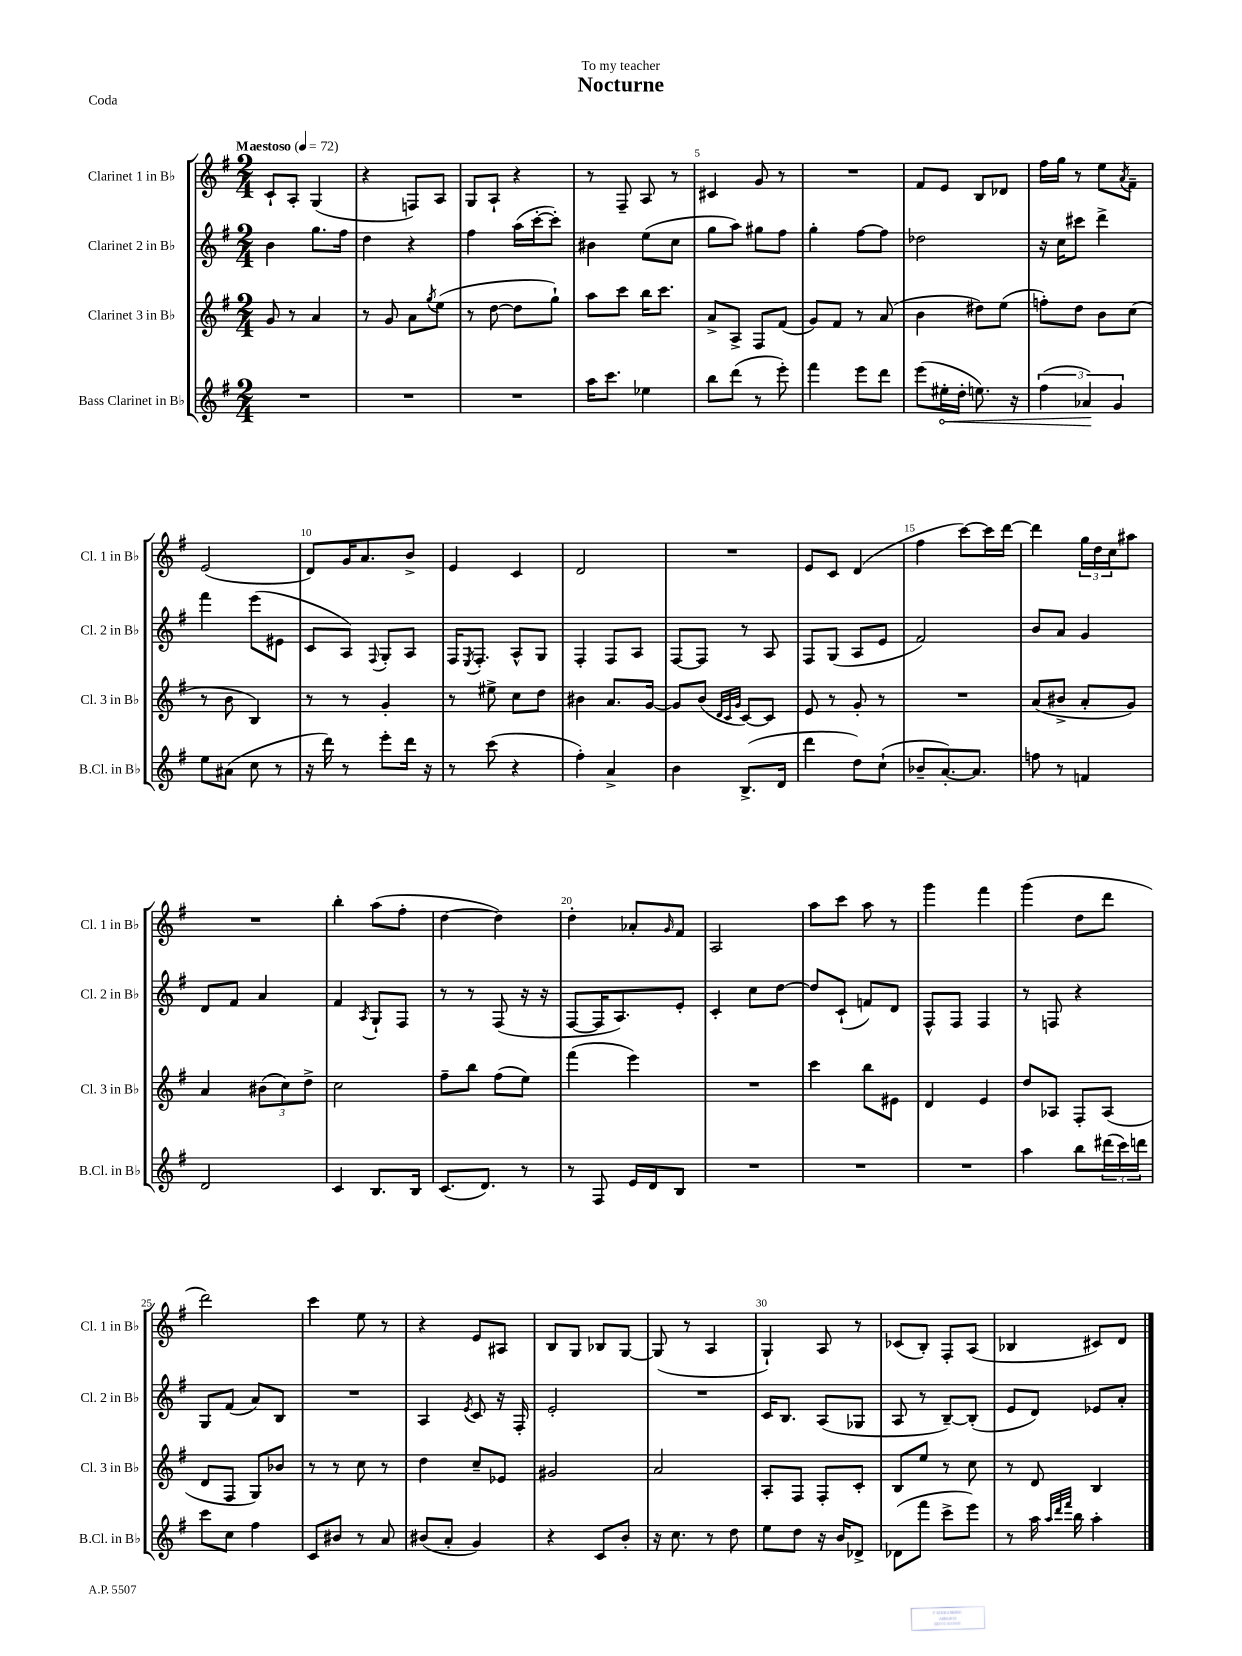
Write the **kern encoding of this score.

**kern	**dynam	**kern	**kern	**kern
*part4	*part4	*part3	*part2	*part1
*staff4	*staff4	*staff3	*staff2	*staff1
*I"Bass Clarinet in B♭	*	*I"Clarinet 3 in B♭	*I"Clarinet 2 in B♭	*I"Clarinet 1 in B♭
*I'B.Cl. in B♭	*	*I'Cl. 3 in B♭	*I'Cl. 2 in B♭	*I'Cl. 1 in B♭
*clefG2	*	*clefG2	*clefG2	*clefG2
*k[f#]	*	*k[f#]	*k[f#]	*k[f#]
*M2/4	*	*M2/4	*M2/4	*M2/4
*MM72	*	*MM72	*MM72	*MM72
=1	=1	=1	=1	=1
!	!	!	!	!LO:TX:a:B:t=Maestoso
2r	.	8g/	4b\	8c`/L
.	.	8r	.	8A'/J
.	.	4a/	8.gg\L	(4G/
.	.	.	16ff#\Jk	.
=2	=2	=2	=2	=2
2r	.	8r	4dd\	4r
.	.	8g/	.	.
.	.	8a\L	4r	8Fn/L)
.	.	8qgg/	.	.
.	.	(8ee\J	.	8A/J
=3	=3	=3	=3	=3
2r	.	8r	4ff#\	8G/L
.	.	[8dd\	.	8A`/J
.	.	8dd\L]	(16aa\LL	4r
.	.	.	[16ccc'\J	.
.	.	8gg`\J)	8ccc'\J])	.
=4	=4	=4	=4	=4
16aa\KL	.	8aa\L	4b#X\	8r
8.ccc\J	.	.	.	.
.	.	8ccc\J	.	8F#~/
4ee-X\	.	16bb\KL	(8ee\L	8A/
.	.	8.ccc\J	.	.
.	.	.	8cc\J	8r
=5	=5	=5	=5	=5
8bb\L	.	8a^/L	8gg\L	4c#X/
(8ddd\J	.	8A^/J	8aa\J)	.
8r	.	8F#/L	8gg#X\L	8g/
8eee'\)	.	(8f#/J	8ff#\J	8r
=6	=6	=6	=6	=6
4fff#\	.	8g/L)	4gg'\	2r
.	.	8f#/J	.	.
8eee\L	.	8r	[8ff#\L	.
8ddd\J	.	(8a/	8ff#\J]	.
=7	=7	=7	=7	=7
(8eee\L	.	4b\	2dd-X\	8f#/L
!	!LO:HP:b	!	!	!
16ee#X'\L	<	.	.	8e/J
16dd'\JJ	.	.	.	.
8.een\)	.	8dd#X\L)	.	8B/L
.	.	(8ee\J	.	8d-X/J
16r	.	.	.	.
=8	=8	=8	=8	=8
(6ff#\	.	8ffn'\L)	16r	16ff#\LL
.	.	.	16cc\KL	16gg\JJ
.	.	8dd\J	8ccc#X\J	8r
6a-X/)	.	.	.	.
.	.	8b\L	4ddd^\	8ee\L
6g/	[	.	.	.
.	.	.	.	8qa/
.	.	(8cc\J	.	8f#~\J
!!LO:LB:g=z
=9	=9	=9	=9	=9
8ee\L	.	8r	4fff#\	(2e/
(8a#X\J	.	8b\	.	.
8cc\	.	4B/)	(8eee\L	.
8r	.	.	8e#X\J	.
=10	=10	=10	=10	=10
16r	.	8r	8c/L	8d/L)
16ddd\)	.	.	.	.
8r	.	8r	8A/J)	16g/K
.	.	.	.	8.a/
.	.	.	8qqF#/	.
8eee'\L	.	4g'/	8G'/L	.
16ddd\Jk	.	.	8A/J	8b^/J
16r	.	.	.	.
=11	=11	=11	=11	=11
8r	.	8r	16F#/KL	4e/
.	.	.	8qE/	.
.	.	.	8.F#'/J	.
(8ccc\	.	8ee#X^\	.	.
4r	.	8cc\L	8A^^/L	4c/
.	.	8dd\J	8G/J	.
=12	=12	=12	=12	=12
4ff#'\)	.	4b#X\	4F#'/	2d/
4a^/	.	8.a/L	8F#/L	.
.	.	.	8A/J	.
.	.	[16g/Jk	.	.
=13	=13	=13	=13	=13
4b\	.	8g/L]	[8F#/L	2r
.	.	(8b/J	8F#/J]	.
.	.	32qqd/LLL	.	.
.	.	32qqc/	.	.
.	.	32qqg/JJJ	.	.
(8.B^/L	.	[8c/L)	8r	.
.	.	8c/J]	8A/	.
16d/Jk	.	.	.	.
=14	=14	=14	=14	=14
4ddd\	.	8e/	8F#/L	8e/L
.	.	8r	(8G/J	8c/J
8dd\L)	.	8g'/	8A/L	(4d/
(8cc`\J	.	8r	8e/J	.
=15	=15	=15	=15	=15
8b-X~/L	.	2r	2f#/)	4ff#\
[8.a'/)	.	.	.	.
.	.	.	.	[8ccc\L)
8.a/J]	.	.	.	.
.	.	.	.	16ccc\L]
.	.	.	.	[16ddd\JJ
=16	=16	=16	=16	=16
8ffn\	.	(8a/L	8b/L	4ddd\]
8r	.	8b#X^/J	8a/J	.
4fn/	.	8a'/L	4g/	24gg\LL
.	.	.	.	24dd\
.	.	.	.	24cc\J
.	.	8g/J)	.	8aa#X\J
!!LO:LB:g=z
=17	=17	=17	=17	=17
2d/	.	4a/	8d/L	2r
.	.	.	8f#/J	.
.	.	(12b#X\L	4a/	.
.	.	12cc\)	.	.
.	.	12dd^\J	.	.
=18	=18	=18	=18	=18
4c/	.	2cc\	4f#/	4bb'\
.	.	.	8qA/	.
8.B/L	.	.	8G`/L	(8aa\L
.	.	.	8F#/J	8ff#'\J
16B/Jk	.	.	.	.
=19	=19	=19	=19	=19
(8.c/L	.	8ff#~\L	8r	[4dd\
.	.	8bb\J	8r	.
8.d/J)	.	.	.	.
.	.	(8ff#\L	(8F#/	4dd\])
8r	.	8ee\J)	16r	.
.	.	.	16r	.
=20	=20	=20	=20	=20
8r	.	(4fff#\	[8F#/L	4dd'\
8F#/	.	.	16F#/K]	.
.	.	.	8.A/)	.
16e/LL	.	4eee\)	.	8a-X'/L
16d/J	.	.	.	.
.	.	.	.	16qqg/
8B/J	.	.	8e'/J	8f#/J
=21	=21	=21	=21	=21
2r	.	2r	4c'/	2A/
.	.	.	8cc\L	.
.	.	.	[8dd\J	.
=22	=22	=22	=22	=22
2r	.	4ccc\	8dd/L]	8aa\L
.	.	.	(8c`/J	8ccc\J
.	.	8bb\L	8fn/L)	8aa\
.	.	8e#X\J	8d/J	8r
=23	=23	=23	=23	=23
2r	.	4d/	8F#^^/L	4ggg\
.	.	.	8F#/J	.
.	.	4e/	4F#/	4fff#\
=24	=24	=24	=24	=24
4aa\	.	8dd/L	8r	(4ggg\
.	.	8A-X/J	8Fn/	.
8bb\L	.	8F#'/L	4r	8dd\L
(24ddd#X\L	.	(8A-/J	.	8ddd\J
24ccc\)	.	.	.	.
24dddn\JJ	.	.	.	.
!!LO:LB:g=z
=25	=25	=25	=25	=25
8ccc\L	.	8d/L	8G/L	2ddd\)
8cc\J	.	8F#/J	(8f#/J	.
4ff#\	.	8G/L)	8a/L)	.
.	.	8b-X/J	8B/J	.
=26	=26	=26	=26	=26
8c/L	.	8r	2r	4ccc\
8b#X/J	.	8r	.	.
8r	.	8cc\	.	8ee\
8a/	.	8r	.	8r
=27	=27	=27	=27	=27
(8b#X/L	.	4dd\	4A/	4r
8a'/J	.	.	.	.
.	.	.	8qe/	.
4g/)	.	8cc~/L	8c/	8e/L
.	.	8e-X/J	16r	8A#X/J
.	.	.	16F#'/	.
=28	=28	=28	=28	=28
4r	.	2g#X/	2e'/	8B/L
.	.	.	.	8G/J
8c/L	.	.	.	8B-X/L
8b'/J	.	.	.	[8G/J
=29	=29	=29	=29	=29
16r	.	2a/	2r	(8G/]
8.cc\	.	.	.	.
.	.	.	.	8r
8r	.	.	.	4A/
8dd\	.	.	.	.
=30	=30	=30	=30	=30
8ee\L	.	8A'/L	16c/KL	4G`/)
.	.	.	8.B/J	.
8dd\J	.	8F#/J	.	.
16r	.	8F#'/L	(8A/L	8A/
16b/KL	.	.	.	.
8d-X^/J	.	8c'/J	8G-X/J	8r
=31	=31	=31	=31	=31
(8d-X\L	.	8B/L	8A/	(8c-X/L
8fff#\J	.	8ee/J	8r	8B'/J)
8ccc^\L	.	8r	[8B~/L)	8F#'/L
8eee\J)	.	8cc\	(8B'/J]	(8A/J
=32	=32	=32	=32	=32
8r	.	8r	8e/L	4B-X/
16aa\	.	8d/	8d/J)	.
32qqaa/LLL	.	.	.	.
32qqddd/	.	.	.	.
32qqfff#/JJJ	.	.	.	.
16bb\	.	.	.	.
4aa'\	.	4B/	8e-X/L	8c#X/L)
.	.	.	8a'/J	8d/J
==	==	==	==	==
*-	*-	*-	*-	*-
